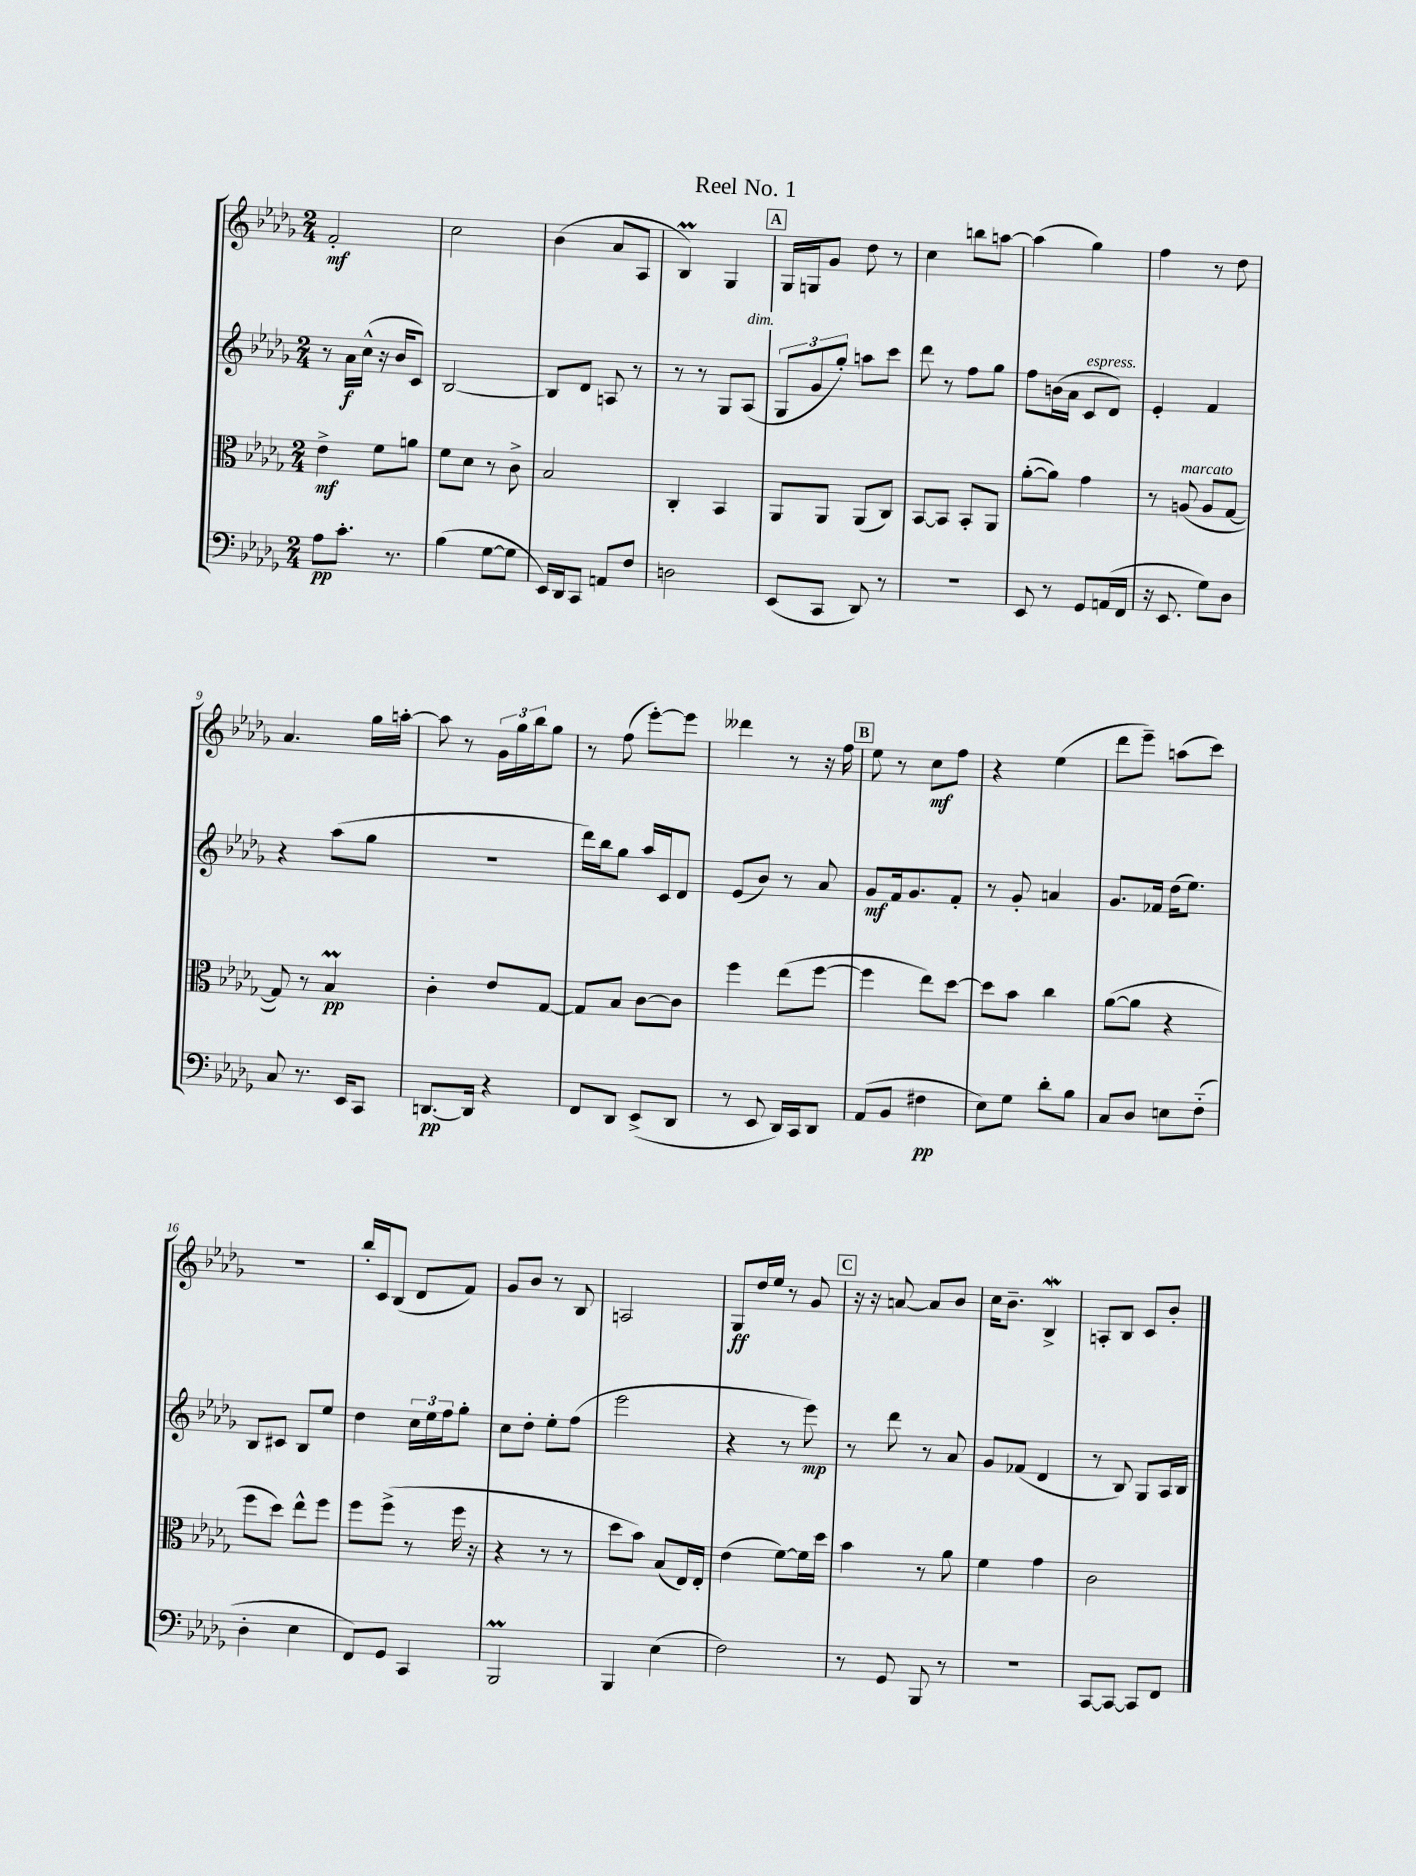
\header { title = "Reel No. 1" }
<<
\new StaffGroup <<
\new Staff = "s0" {
    \clef treble \key des \major \numericTimeSignature \time 2/4
    f'2-.\mf |
    c''2 |
    bes'4( aes'8 aes8 |
    bes4\prall) ges4 |
    \mark \markup { \box "A" } ges16 g16 ges'8 des''8 r8 |
    c''4 b''8 a''8~ |
    a''4( ges''4) |
    f''4 r8 des''8 |
    aes'4. ges''16 a''16~-. |
    a''8 r8 \tuplet 3/2 { ges'16 ges''16 bes''16 } ges''8 |
    r8 f''8( ees'''8~-.) ees'''8 |
    deses'''4 r8 r16 f''16 |
    \mark \markup { \box "B" } ees''8 r8 c''8\mf f''8 |
    r4 ees''4( |
    des'''8 ees'''8--) a''8( c'''8) |
    r2 |
    bes''16-. c'16 bes8( des'8 f'8) |
    ges'8 bes'8 r8 bes8 |
    a2 |
    ges8\ff des''16 ees''16 r8 ges'8 |
    \mark \markup { \box "C" } r16 r16 a'8~ a'8 bes'8 |
    c''16 bes'8.-- bes4->\mordent |
    a8-. bes8 c'8 bes'8-. \bar "|." |
}
\new Staff = "s1" {
    \clef treble \key des \major \numericTimeSignature \time 2/4
    r8 aes'16\f c''16-^( r16 bes'16 c'8) |
    bes2~ |
    bes8 des'8 a8 r8 |
    r8 r8 ges8 aes8^\markup { \italic "dim." }( |
    \mark \markup { \box "A" } \tuplet 3/2 { ges8 ges'8 ges''8-.) } a''8 c'''8 |
    des'''8 r8 f''8 ges''8 |
    f''8 b'16( aes'16 c'8^\markup { \italic "espress." } des'8) |
    ees'4-. f'4 |
    r4 aes''8( ges''8 |
    r2 |
    des'''16) bes''16 ges''8 aes''16 c'16 des'8 |
    ees'8( bes'8) r8 aes'8 |
    \mark \markup { \box "B" } ges'8\mf f'16 ges'8. f'8-. |
    r8 ges'8-. a'4 |
    ges'8. fes'16 des''16( ees''8.) |
    bes8 cis'8 bes8 ees''8 |
    des''4 \tuplet 3/2 { c''16 ees''16 f''16 } ges''8-. |
    c''8 des''8-. ees''8-. f''8( |
    ees'''2 |
    r4 r8 ees'''8\mp) |
    \mark \markup { \box "C" } r8 des'''8 r8 aes'8 |
    ges'8 fes'8( des'4 |
    r8 bes8) ges8 aes16 bes16 \bar "|." |
}
\new Staff = "s2" {
    \clef alto \key des \major \numericTimeSignature \time 2/4
    ees'4->\mf f'8 a'8 |
    f'8 des'8 r8 c'8-> |
    bes2 |
    c4-. bes,4 |
    \mark \markup { \box "A" } aes,8 aes,8 aes,8( c8) |
    bes,8~ bes,8 bes,8-. aes,8 |
    aes'8~-.( aes'8) ges'4 |
    r8 a8^\markup { \italic "marcato" }( a8 ges8~ |
    ges8) r8 bes4\prall\pp |
    c'4-. ees'8 ges8~ |
    ges8 bes8 c'8~ c'8 |
    f''4 ees''8( f''8~ |
    \mark \markup { \box "B" } f''4 ees''8) des''8~ |
    des''8 bes'8 c''4 |
    aes'8~( aes'8 r4 |
    f''8 des''8) ees''8-^ f''8 |
    f''8 f''8->( r8 f''16 r16 |
    r4 r8 r8 |
    des''8 bes'8) bes8( ees16) ees16-. |
    ees'4( f'8~) f'16 des''16 |
    \mark \markup { \box "C" } bes'4 r8 aes'8 |
    f'4 ges'4 |
    c'2 \bar "|." |
}
\new Staff = "s3" {
    \clef bass \key des \major \numericTimeSignature \time 2/4
    aes8\pp c'8.-. r8. |
    bes4( ges8~ ges8 |
    ees,16) des,16 c,8 a,8 f8 |
    d2 |
    \mark \markup { \box "A" } ees,8( c,8 des,8) r8 |
    r2 |
    ees,8 r8 ges,8 a,16( f,16 |
    r16 ees,8. ges8) des8 |
    c8 r8. ees,16 c,8 |
    d,8.~\pp d,16 r4 |
    f,8 des,8 ees,8->( des,8 |
    r8 ees,8 des,16) c,16 des,8 |
    \mark \markup { \box "B" } aes,8( bes,8 fis4\pp |
    ees8) ges8 des'8-. bes8 |
    c8 des8 e8 f8-_( |
    des4-. ees4 |
    f,8) ges,8 c,4 |
    bes,,2\prall |
    bes,,4 ees4( |
    f2) |
    \mark \markup { \box "C" } r8 ges,8 bes,,8 r8 |
    r2 |
    c,8~ c,8~ c,8 f,8 \bar "|." |
}
>>
>>
